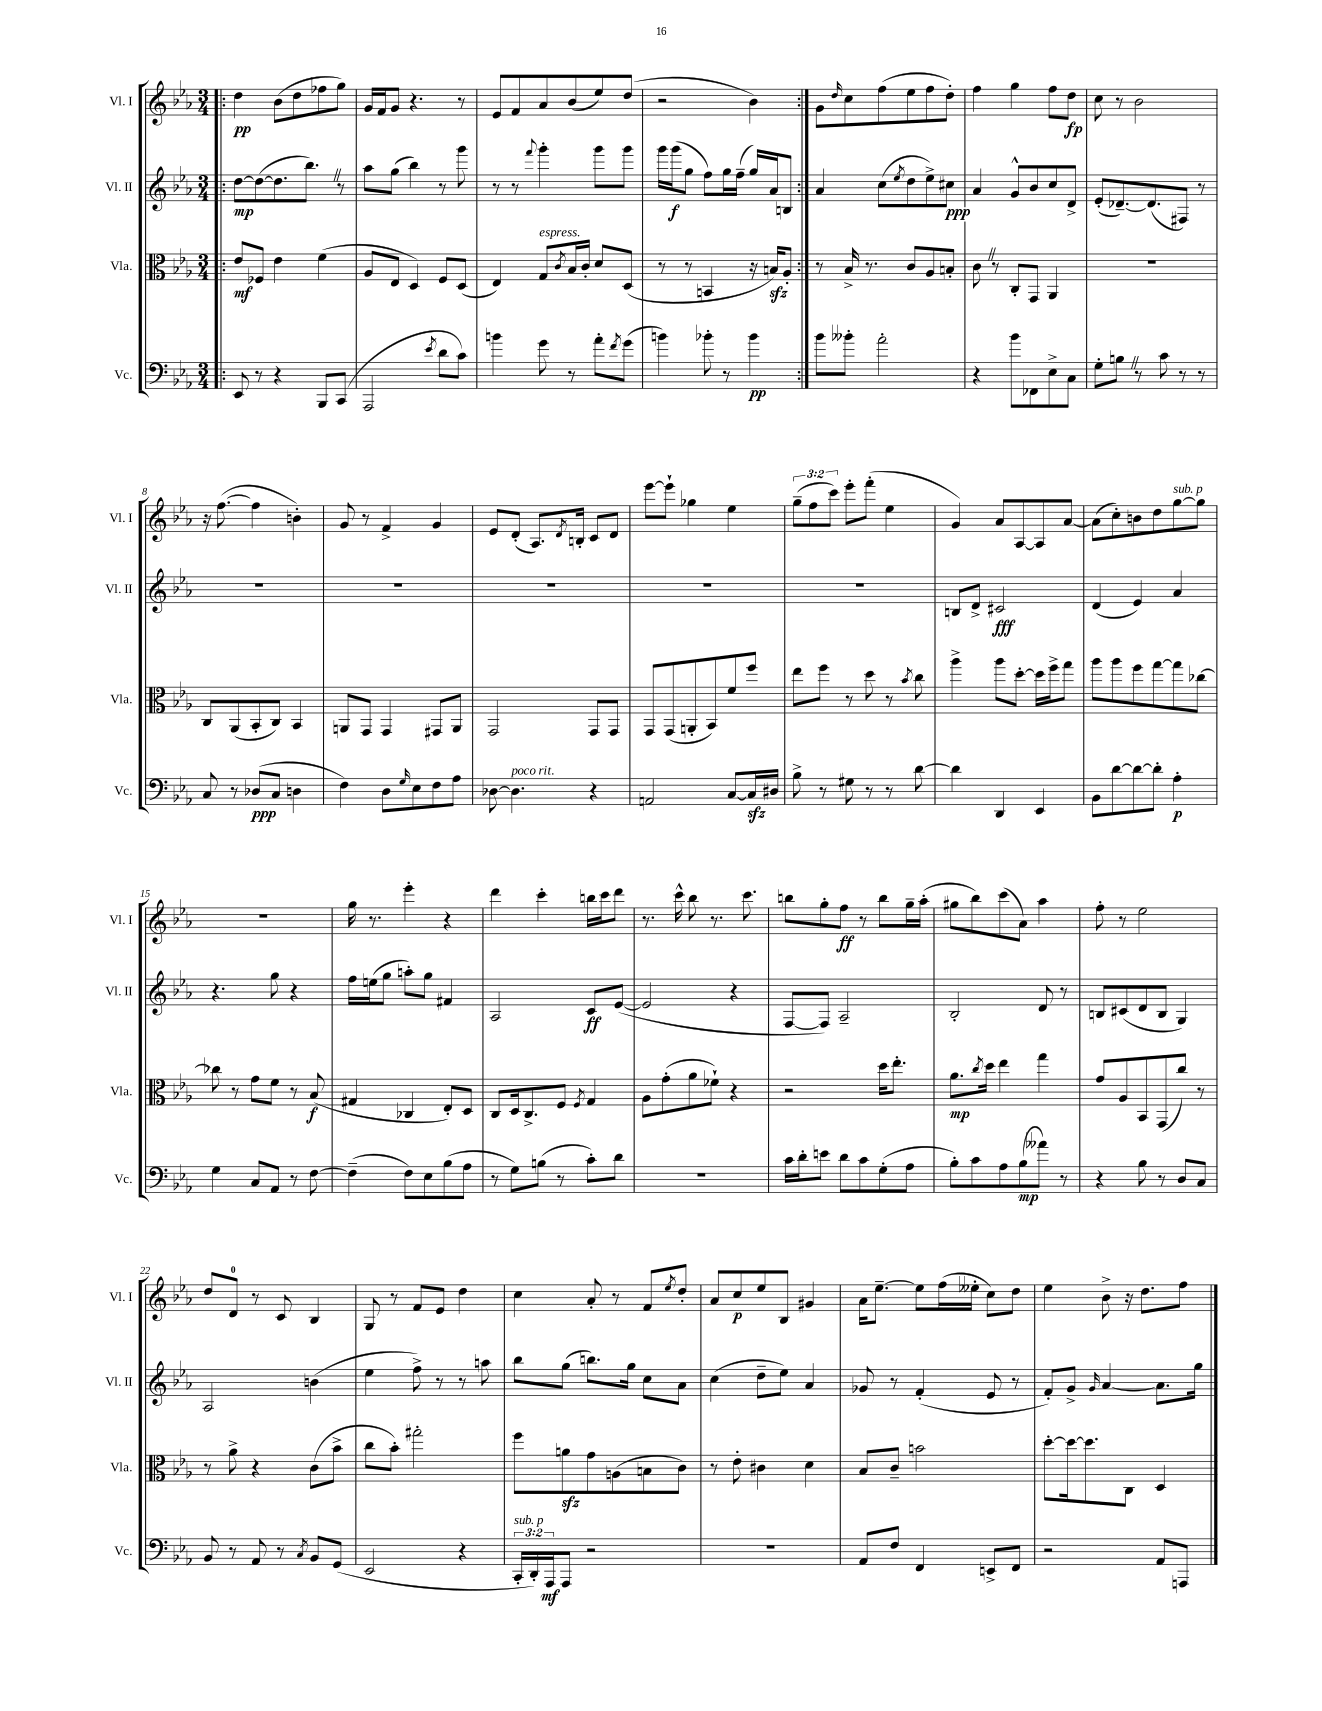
<<
\new StaffGroup <<
\new Staff = "s0" \with { instrumentName = "Vl. I" shortInstrumentName = "Vl. I" } {
    \clef treble \key ees \major \numericTimeSignature \time 3/4 \override Staff.TupletNumber.text = #tuplet-number::calc-fraction-text
    \repeat volta 2 { \bar ".|:" d''4\pp bes'8( d''8 fes''8 g''8) |
    g'16 f'16 g'8 r4. r8 |
    ees'8 f'8 aes'8 bes'8( ees''8) d''8( |
    r2 bes'4) | }
    g'8 \grace { d''16 } c''8 f''8( ees''8 f''8 d''8-.) |
    f''4 g''4 f''8 d''8\fp |
    c''8 r8 bes'2 |
    r16 f''8.~( f''4 b'4-.) |
    g'8 r8 f'4-> g'4 |
    ees'8 d'8-.( aes8.) \acciaccatura { d'8 } b16-. c'8 d'8 |
    ees'''8~ ees'''8-! ges''4 ees''4 |
    \tuplet 3/2 { g''8--( f''8 c'''8) } ees'''8-. f'''8-.( ees''4 |
    g'4) aes'8 aes8~ aes8 aes'8~ |
    aes'8( c''8-.) b'8 d''8 g''8~^\markup { \italic "sub. p" } g''8 |
    R2. |
    g''16 r8. ees'''4-. r4 |
    d'''4 c'''4-. b''16 c'''16 d'''8 |
    r8. c'''16-^ bes''8 r8. c'''8. |
    b''8 g''8-. f''8\ff r8 b''8 g''16-- aes''16-.( |
    gis''8 bes''8) c'''8( aes'8) aes''4 |
    f''8-. r8 ees''2 |
    d''8 d'8-0 r8 c'8 bes4 |
    g8 r8 f'8 ees'8 d''4 |
    c''4 aes'8-. r8 f'8 \acciaccatura { ees''8 } d''8-. |
    aes'8 c''8\p ees''8 bes8 gis'4 |
    aes'16 ees''8.~-- ees''8 f''16( eeses''16-. c''8) d''8 |
    ees''4 bes'8-> r16 d''8. f''8 \bar "|." |
}
\new Staff = "s1" \with { instrumentName = "Vl. II" shortInstrumentName = "Vl. II" } {
    \clef treble \key ees \major \numericTimeSignature \time 3/4
    \repeat volta 2 { \bar ".|:" d''8~\mp d''8~( d''8. bes''8.) \once \override BreathingSign.text = \markup { \musicglyph "scripts.caesura.straight" } \breathe r8 |
    aes''8 g''8( bes''4) r8 g'''8 |
    r8 r8 \appoggiatura { f'''8 } g'''4-. g'''8 g'''8 |
    g'''16 g'''16\f( g''8 f''8) g''16 f''16--( g''16) aes'16 b8 | }
    aes'4 c''8( \acciaccatura { ees''8 } d''8 ees''8->) cis''8\ppp |
    aes'4 g'8-^ bes'8 c''8 d'8-> |
    ees'8-.( des'8.~--) des'8.( fis8) r8 |
    R2. |
    R2. |
    R2. |
    R2. |
    R2. |
    b8 d'8-> cis'2\fff |
    d'4( ees'4) aes'4 |
    r4. g''8 r4 |
    f''16 e''16( g''8 a''8-.) g''8 fis'4 |
    aes2 c'8\ff ees'8~( |
    ees'2 r4 |
    f8~ f8) aes2-- |
    bes2-. d'8 r8 |
    b8 cis'8( d'8 b8 g4) |
    aes2 b'4( |
    ees''4 f''8->) r8 r8 a''8 |
    bes''8 g''8( b''8.) g''16 c''8 aes'8 |
    c''4( d''8-- ees''8) aes'4 |
    ges'8 r8 f'4-.( ees'8 r8 |
    f'8-.) g'8-> \grace { g'16 } aes'4~ aes'8. g''16 \bar "|." |
}
\new Staff = "s2" \with { instrumentName = "Vla." shortInstrumentName = "Vla." } {
    \clef alto \key ees \major \numericTimeSignature \time 3/4
    \repeat volta 2 { \bar ".|:" ees'8\mf fes8 ees'4 f'4( |
    aes8 ees8 d4) f8 d8( |
    ees4) g8^\markup { \italic "espress." } \acciaccatura { c'8 } bes16 c'16-. d'8 d8( |
    r8 r8 b,4 r16 b16\sfz) aes8-. | }
    r8 bes16-> r8. c'8 aes8 b8-. |
    c'8 \once \override BreathingSign.text = \markup { \musicglyph "scripts.caesura.straight" } \breathe r8 c8-. g,8 aes,4 |
    R2. |
    c8 aes,8( bes,8-. c8) bes,4 |
    a,8 g,8 g,4 gis,8 a,8 |
    g,2 g,8 g,8 |
    g,8 g,8( a,8-. bes,8) f'8 f''8 |
    ees''8 f''8 r8 d''8 r8 \acciaccatura { bes'8 } c''8 |
    aes''4-> aes''8 d''8~-. d''16 f''16-> g''8 |
    aes''8 aes''8 f''8 g''8~ g''8 ces''8~ |
    ces''8 r8 g'8 f'8 r8 bes8\f( |
    gis4 ces4 ees8-.) d8 |
    c8 d16 c8.-> f8 \acciaccatura { f8 } g4 |
    aes8 g'8-.( aes'8 fes'8-!) r4 |
    r2 d''16 ees''8.-. |
    aes'8.\mp \acciaccatura { c''8 } d''16 ees''4 g''4 |
    g'8 aes8 bes,8 g,8( c''8) r8 |
    r8 aes'8-> r4 c'8( bes'8-> |
    c''8 bes'8-.) gis''2-. |
    f''8 a'8\sfz g'8 a8( b8 c'8) |
    r8 ees'8-. cis'4 d'4 |
    bes8 c'8-- b'2 |
    d''8~-. d''16~ d''8. c8 d4 \bar "|." |
}
\new Staff = "s3" \with { instrumentName = "Vc." shortInstrumentName = "Vc." } {
    \clef bass \key ees \major \numericTimeSignature \time 3/4 \override Staff.TupletNumber.text = #tuplet-number::calc-fraction-text
    \repeat volta 2 { \bar ".|:" ees,8 r8 r4 bes,,8 c,8( |
    aes,,2 \acciaccatura { ees'8 } d'8 c'8) |
    b'4 g'8 r8 aes'8-. \acciaccatura { f'8 } g'8( |
    b'4) bes'8-. r8 bes'4\pp | }
    bes'8 beses'8-. aes'2-. |
    r4 bes'8 fes,8 ees8-> c8 |
    g8-. b8 \once \override BreathingSign.text = \markup { \musicglyph "scripts.caesura.straight" } \breathe r8 c'8 r8 r8 |
    c8 r8 des8\ppp( c8 d4 |
    f4) d8 \grace { g16 } ees8 f8 aes8 |
    des8~ des4.^\markup { \italic "poco rit." } r4 |
    a,2 c8~ c16\sfz dis16 |
    bes8-> r8 gis8 r8 r8 d'8~ |
    d'4 d,4 ees,4 |
    bes,8 d'8~ d'8~ d'8-. aes4-.\p |
    g4 c8 aes,8 r8 f8~ |
    f4--( f8) ees8 bes8( aes8 |
    r8 g8) b8( r8 c'8-.) d'8 |
    R2. |
    c'16 d'16-. e'8 d'8 c'8 g8-.( aes8 |
    bes8-.) c'8 aes8 bes8\mp( aeses'8) r8 |
    r4 bes8 r8 d8 c8 |
    bes,8 r8 aes,8 r8 \acciaccatura { c8 } bes,8 g,8( |
    ees,2 r4 |
    \tuplet 3/2 { c,16-.^\markup { \italic "sub. p" } d,16-.) aes,,16\mf } aes,,8 r2 |
    R2. |
    aes,8 f8 f,4 e,8-> f,8 |
    r2 aes,8 a,,8 \bar "|." |
}
>>
>>
